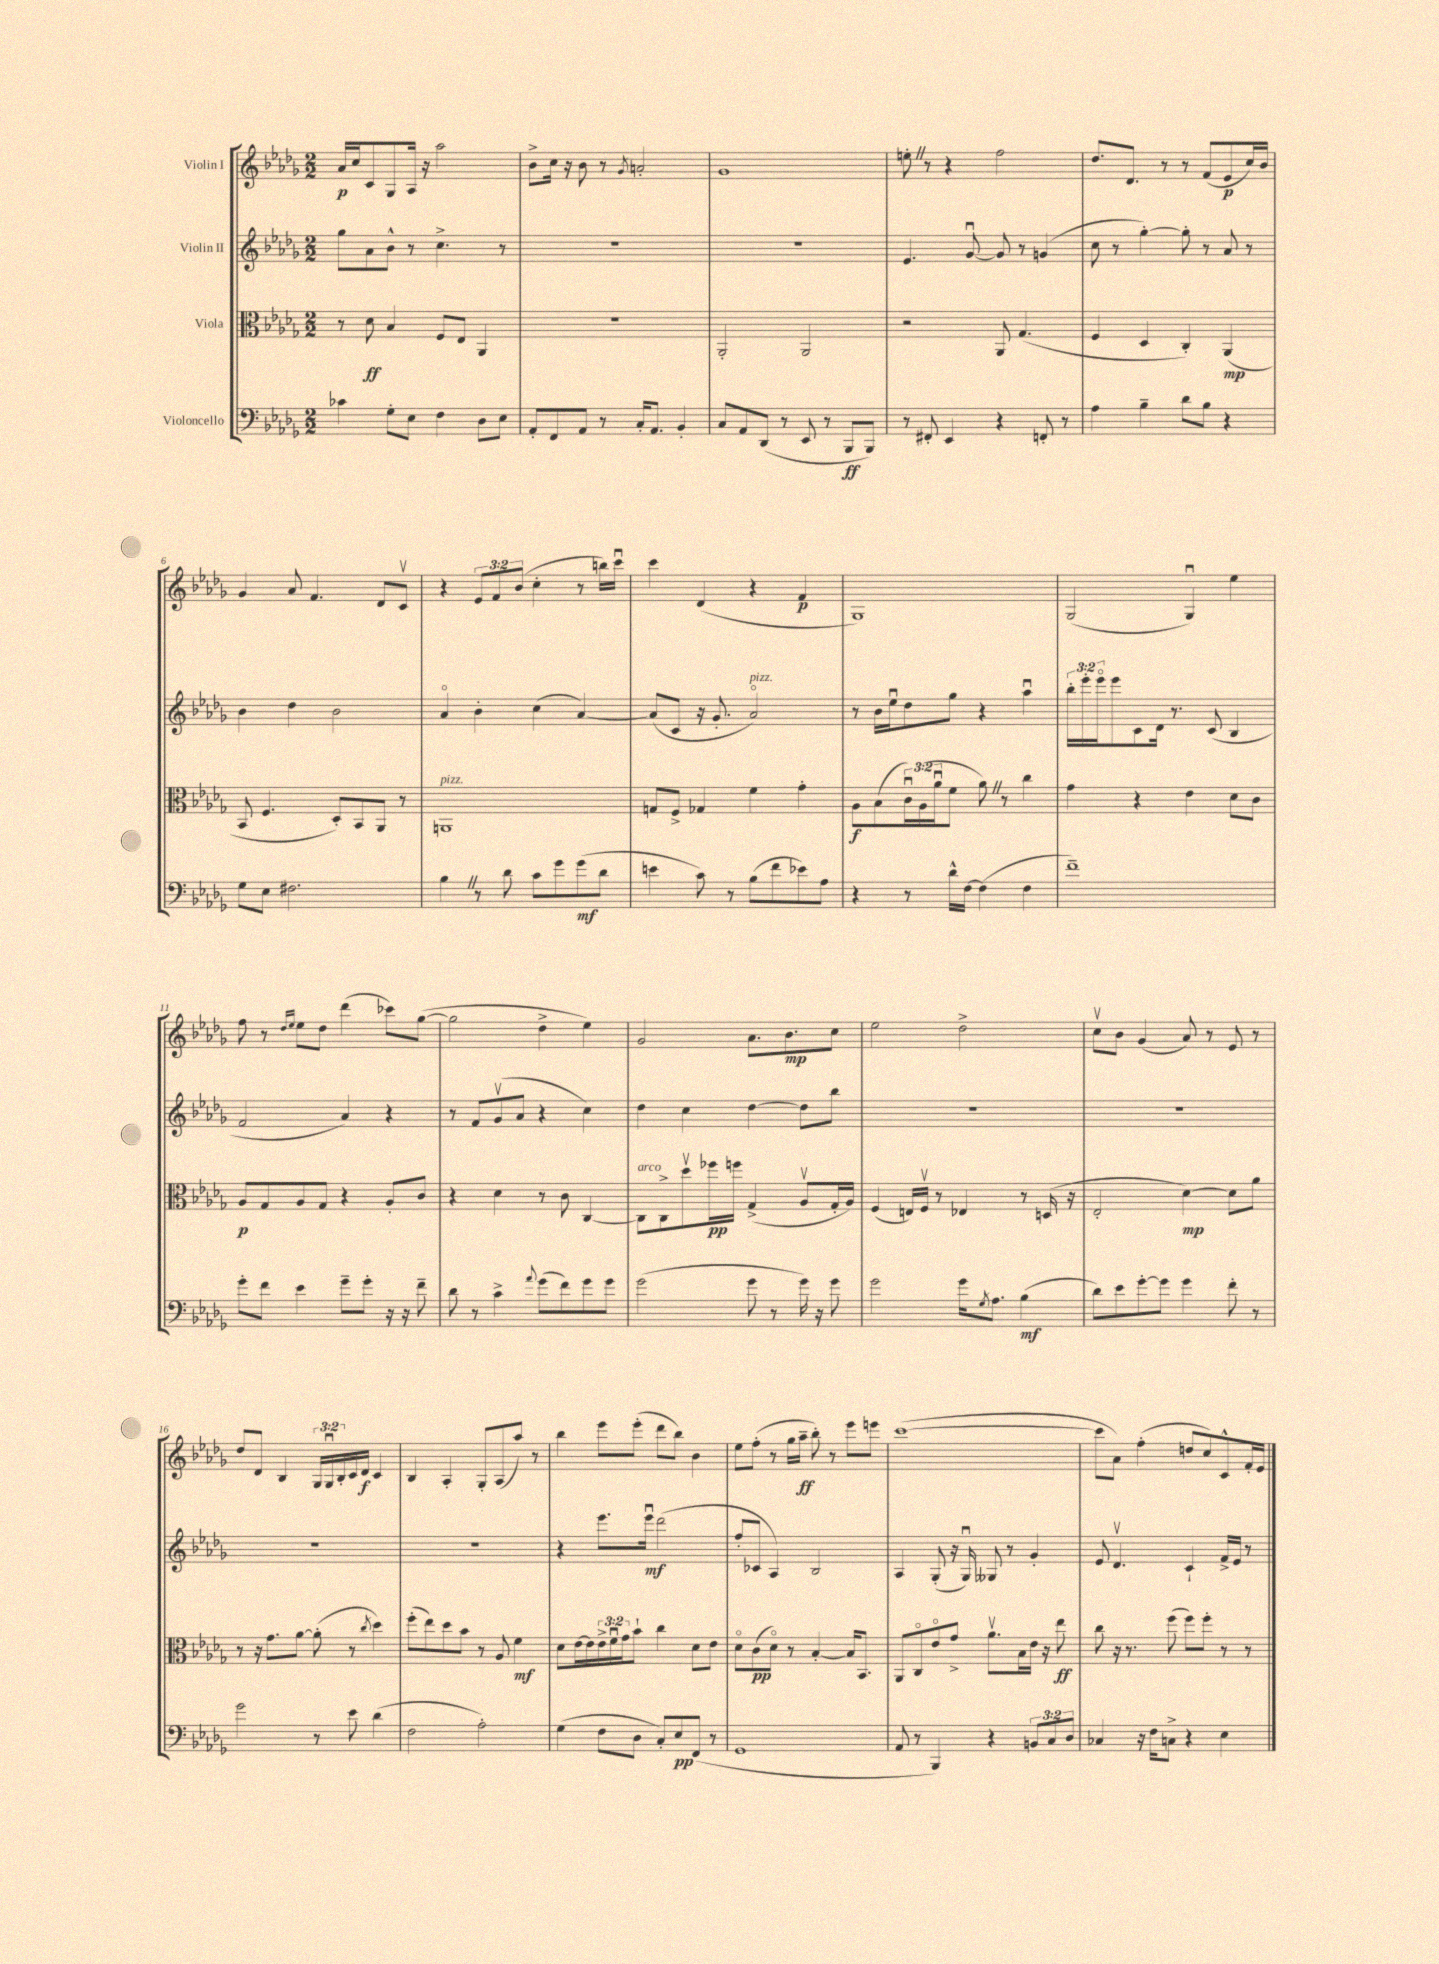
<<
\new StaffGroup <<
\new Staff = "s0" \with { instrumentName = "Violin I" } {
    \clef treble \key des \major \numericTimeSignature \time 2/2 \override Staff.TupletNumber.text = #tuplet-number::calc-fraction-text
    aes'16\p c''16 c'8 ges8 aes16 r16 aes''2 |
    bes'8-> c''16 r16 bes'8 r8 \acciaccatura { ges'8 } a'2-. |
    ges'1 |
    e''8-. \once \override BreathingSign.text = \markup { \musicglyph "scripts.caesura.straight" } \breathe r8 r4 f''2 |
    des''8. des'8. r8 r8 f'8( ees'8\p c''16) bes'16 |
    ges'4 aes'8 f'4. des'8 c'8\upbow |
    r4 \tuplet 3/2 { ees'8 f'8 bes'8( } c''4-. r8 b''16) c'''16\downbow |
    c'''4 des'4( r4 f'4\p |
    ges1) |
    ges2( ges4\downbow) ees''4 |
    f''8 r8 \grace { des''16 ees''16 } ees''8 des''8 des'''4( ces'''8) ges''8~( |
    ges''2 des''4-> ees''4) |
    ges'2 aes'8. bes'8.\mp c''8 |
    ees''2 des''2-> |
    c''8\upbow bes'8 ges'4( aes'8) r8 ees'8 r8 |
    des''8 des'8 bes4 \tuplet 3/2 { ges16 ges16\downbow bes16-. } c'16 des'16\f c'4 |
    bes4 aes4-. ges8-. aes8( aes''8) r8 |
    bes''4 ees'''8 ees'''8-.( des'''8 bes''8) bes'4 |
    ees''8 f''8-.( r8 ges''16 aes''16--\ff bes''8-.) r8 ees'''8 e'''8 |
    c'''1~( |
    c'''8 aes'8) f''4-.( d''8 c''8) c'8-^ f'16-. ees'16 \bar "|." |
}
\new Staff = "s1" \with { instrumentName = "Violin II" } {
    \clef treble \key des \major \numericTimeSignature \time 2/2 \override Staff.TupletNumber.text = #tuplet-number::calc-fraction-text
    ges''8 aes'8 bes'8-^ r8 c''4.-> r8 |
    R1 |
    R1 |
    ees'4. ges'8~\downbow ges'8 r8 g'4( |
    c''8 r8 ges''4~-.) ges''8-. r8 aes'8 r8 |
    bes'4 des''4 bes'2 |
    aes'4\flageolet bes'4-. c''4( aes'4~) |
    aes'8( c'8 r16 ges'8.-. aes'2\flageolet^\markup { \italic "pizz." }) |
    r8 bes'16 ees''16\downbow des''8 ges''8 r4 aes''4\downbow |
    \tuplet 3/2 { bes''16-. ees'''16-. ees'''16\flageolet } ees'''8 c'8 des'16 r8. c'8( bes4 |
    f'2 aes'4) r4 |
    r8 f'8 ges'8\upbow( aes'8 r4 c''4) |
    des''4 c''4 des''4~ des''8 bes''8 |
    R1 |
    R1 |
    R1 |
    R1 |
    r4 ees'''8. ees'''16\downbow\mf des'''2( |
    f''8-. ces'8 aes4) bes2 |
    aes4 ges8-.( r16 ges16\downbow) geses8 r8 ges'4-. |
    ees'8 des'4.\upbow c'4-! f'16-> ees'16 r8 \bar "|." |
}
\new Staff = "s2" \with { instrumentName = "Viola" } {
    \clef alto \key des \major \numericTimeSignature \time 2/2 \override Staff.TupletNumber.text = #tuplet-number::calc-fraction-text
    r8 des'8\ff bes4 f8 ees8 aes,4 |
    R1 |
    aes,2-. aes,2 |
    r2 aes,8 ges4.( |
    f4 des4 c4-.) aes,4\mp( |
    bes,8 f4. des8-.) bes,8 aes,8 r8 |
    a,1^\markup { \italic "pizz." } |
    g8 f8-> ges4 f'4 ges'4-. |
    aes8\f bes8( \tuplet 3/2 { c'16\downbow) aes16( aes'16\downbow } f'8 aes'8) \once \override BreathingSign.text = \markup { \musicglyph "scripts.caesura.straight" } \breathe r8 c''4 |
    ges'4 r4 ees'4 des'8 c'8 |
    aes8\p ges8 aes8 ges8 r4 aes8-. c'8 |
    r4 des'4 r8 c'8 c4~ |
    c8^\markup { \italic "arco" } c8-> des''8\upbow fes''16\pp f''16 ges4->( aes8\upbow ges16-. aes16) |
    f4( e16) f16\upbow r8 ees4 r8 d16( r16 |
    ees2-. des'4~\mp) des'8 aes'8 |
    r8 r16 ges'8. aes'8~ aes'8-.( r8 \acciaccatura { c''8 } des''4) |
    f''8-.( ees''8) des''8 bes'8 r8 aes8 f'4\mf |
    des'8 ees'16~ ees'16 \tuplet 3/2 { ees'16-> f'16\downbow ges'16 } bes'8-! c''4 des'8 ees'8 |
    des'8\flageolet c'8\pp( des'8\flageolet) r8 bes4~-. bes16 bes,8. |
    aes,8 c8\flageolet ees'8\flageolet ges'8-> aes'8.\upbow bes16 ees'16 r16 ees''8\ff |
    c''8 r16 r8. f''8( f''8) f''8-. r8 r8 \bar "|." |
}
\new Staff = "s3" \with { instrumentName = "Violoncello" } {
    \clef bass \key des \major \numericTimeSignature \time 2/2 \override Staff.TupletNumber.text = #tuplet-number::calc-fraction-text
    ces'4 ges8-. ees8 f4 des8 ees8 |
    aes,8-. f,8 aes,8 r8 c16-. aes,8. bes,4-. |
    c8 aes,8 des,8( r8 ees,8 r8 bes,,8\ff bes,,8) |
    r8 fis,8-. ees,4 r4 f,8-. r8 |
    aes4 bes4-- des'8 bes8 r4 |
    ges8 ees8 fis2. |
    bes4 \once \override BreathingSign.text = \markup { \musicglyph "scripts.caesura.straight" } \breathe r8 des'8 c'8 ges'8 ges'8\mf( des'8 |
    e'4 c'8) r8 bes8( f'8 ees'8) aes8 |
    r4 r8 des'16-^ f16~ f4( f4 |
    f'1--) |
    ges'8-. f'8 ees'4 ges'8-- ges'8-. r16 r16 f'8-- |
    des'8 r8 c'4-> \appoggiatura { aes'8 } ges'8( f'8) ges'8 ges'8 |
    ges'2( ges'8 r8 ges'16) r16 ges'8 |
    ges'2 ges'16 \acciaccatura { ges8 } aes8. bes4\mf( |
    des'8) ees'8 ges'8~-. ges'8 ges'4 f'8-. r8 |
    ges'2 r8 ees'8 des'4( |
    f2 aes2-.) |
    ges4( f8 des8 c8-.) ees8\pp f,8( r8 |
    ges,1 |
    aes,8 r8 bes,,4) r4 \tuplet 3/2 { b,8 c8 des8 } |
    ces4 r16 f16 c8-> r4 ees4 \bar "|." |
}
>>
>>
